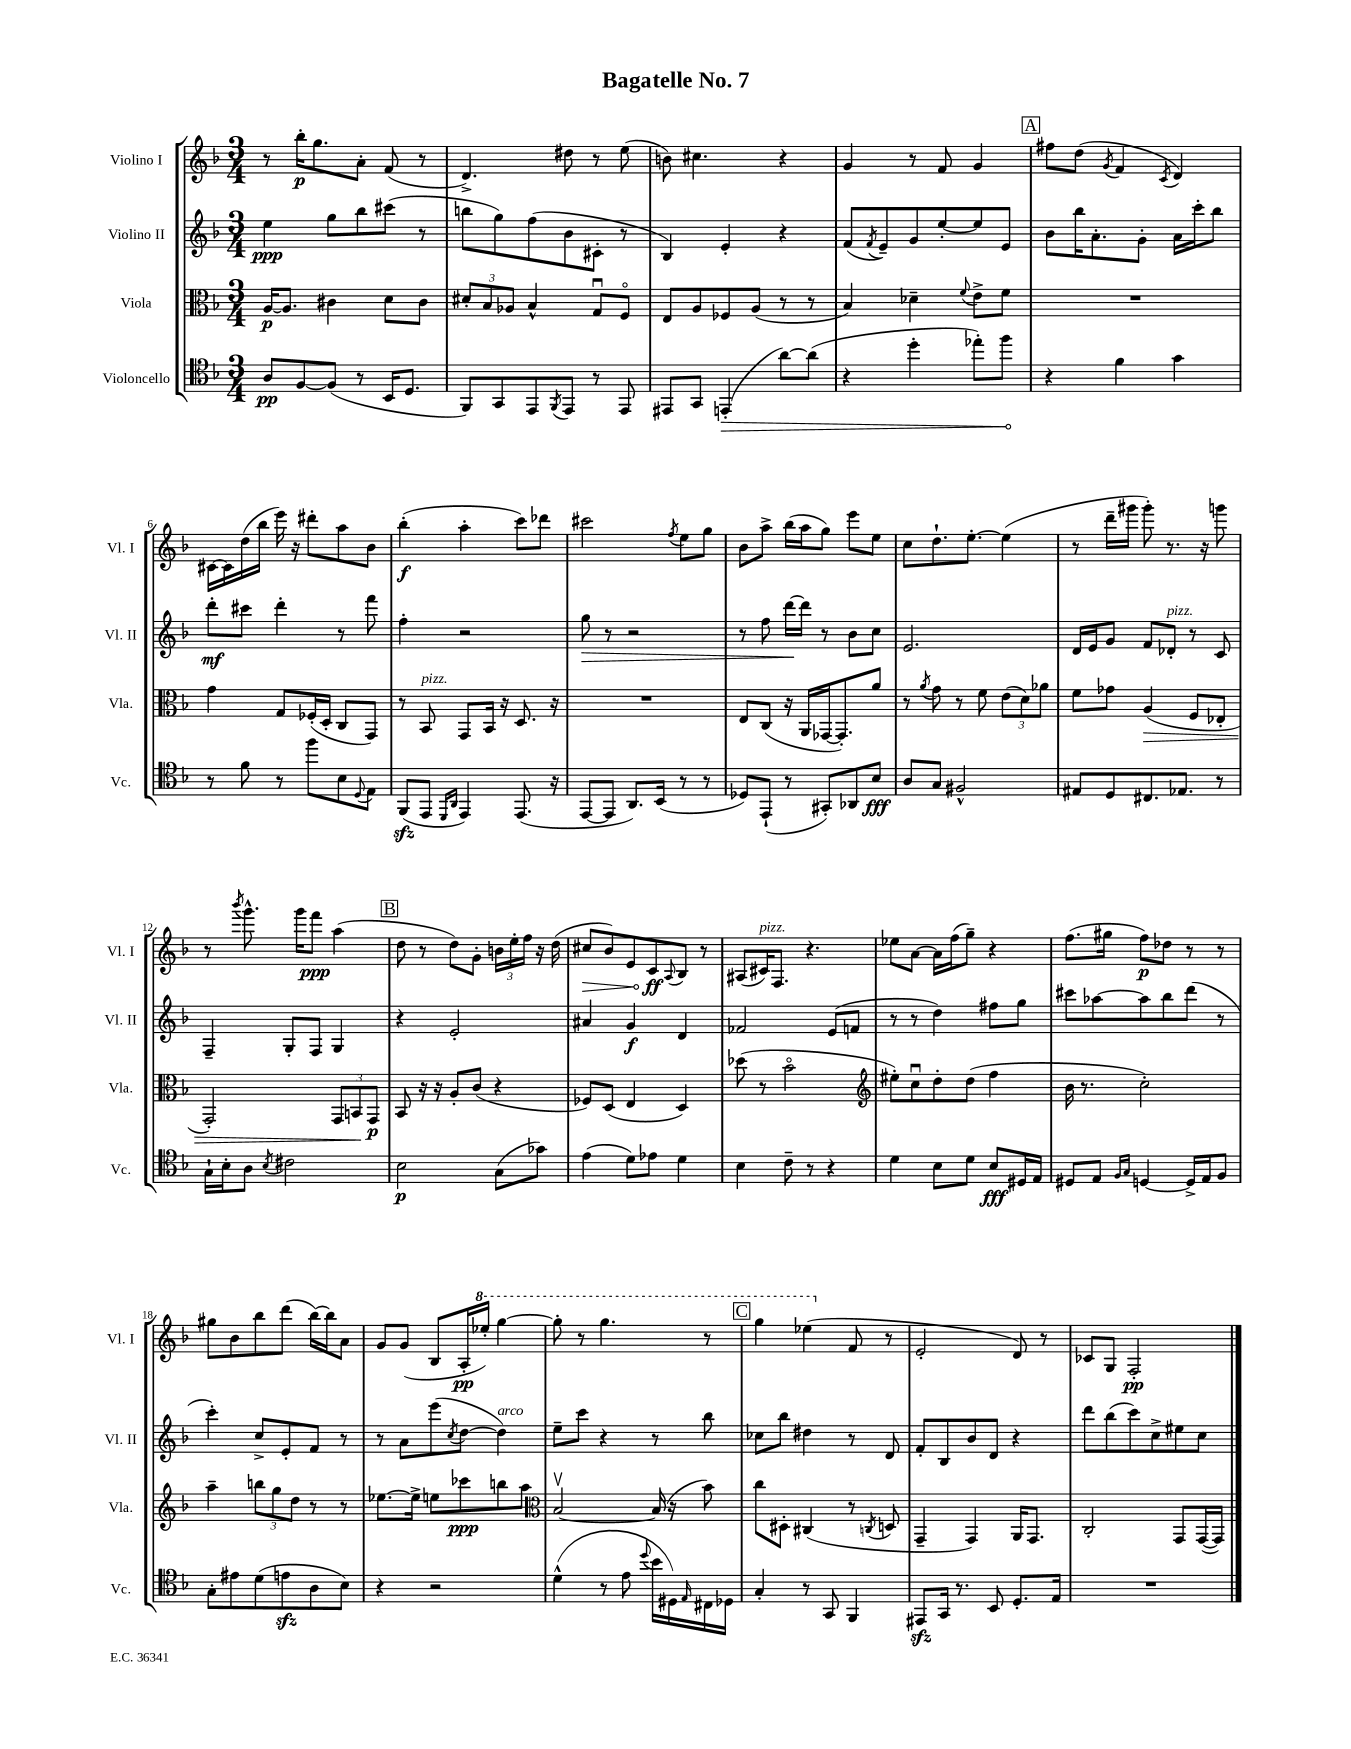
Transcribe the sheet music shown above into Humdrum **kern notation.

**kern	**kern	**kern	**kern
*staff4	*staff3	*staff2	*staff1
*clefC4	*clefC3	*clefG2	*clefG2
*k[b-]	*k[b-]	*k[b-]	*k[b-]
*M3/4	*M3/4	*M3/4	*M3/4
8A	[16A	4ee	8r
.	8.A]	.	.
[8F	.	.	16bb-'
.	.	.	8.gg
(8F]	4c#	8gg	.
8r	.	8bb-	8a'
16BB-	8d	(8ccc#	(8f
8.D	.	.	.
.	8c#	8r	8r
=	=	=	=
8FF)	12d#'	8bb	4.d^)
.	12B-	.	.
8GG	.	8gg)	.
.	12A-	.	.
8EE	4B-^^	(8ff	.
8qFF	.	.	.
8EE	.	8b-	8dd#
8r	8Gu	8c#'	8r
8EE	8Fo	8r	(8ee
=	=	=	=
8EE#	8E	4B-)	8b)
8GG	8A	.	4.cc#
(4EE'	8F-	4e'	.
.	(8A	.	.
[8a)	8r	4r	4r
(8a]	8r	.	.
=	=	=	=
4r	4B-)	(8f	4g
.	.	8qf	.
.	.	8e~)	.
4dd'	4d-~	8g	8r
.	.	[8ee'	8f
.	8qqf	.	.
8ee-')	8e^	8ee]	4g
8ff	8f	8e	.
=	=	=	=
4r	2.r	8b-	8ff#
.	.	16bb-	(8dd
.	.	8.a'	.
.	.	.	8qg
4f	.	.	4f
.	.	8g'	.
.	.	.	8qc
4g	.	16a	4d)
.	.	16ccc'	.
.	.	8bb-	.
=	=	=	=
8r	4g	8ddd'	[16c#
.	.	.	16c#]
8f	.	8ccc#	(16dd
.	.	.	16bb-
8r	8G	4ddd'	16eee)
.	.	.	16r
8ff	(16F-'	.	8ddd#'
.	16D'	.	.
8B-	8C	8r	8aa
8qqD	.	.	.
8E	8GG)	8fff	8b-
=	=	=	=
(8FF	8r	4ff'	(4bb-'
8EE	8BB-	.	.
16qqDD	.	.	.
16qqAA	.	.	.
4EE)	8GG	2r	4aa'
.	16BB-	.	.
.	16r	.	.
(8.EE	8.D	.	8ccc)
.	.	.	8ddd-
16r	16r	.	.
=	=	=	=
[8EE	2.r	8gg	2ccc#
8EE]	.	8r	.
8.AA)	.	2r	.
(16BB-	.	.	.
.	.	.	8qff
8r	.	.	8ee
8r	.	.	8gg
=	=	=	=
8D-)	8E	8r	8b-
(8EE`	(8C	8ff	8aa^
8r	16r	[16ddd	(16bb-
.	16AA	16ddd]	16aa
8GG#')	[16GG-	8r	8gg)
.	8.GG-'])	.	.
8AA-	.	8b-	8eee
8B-	8a	8cc	8ee
=	=	=	=
8A	8r	2.e	8cc
.	8qa	.	.
8G	8g	.	8.dd`
2F#^^	8r	.	.
.	.	.	[8.ee'
.	8f	.	.
.	(12e	.	(4ee]
.	12d)	.	.
.	12a-	.	.
=	=	=	=
8E#	8f	16d	8r
.	.	16e	.
8D	8g-	8g	16ddd~
.	.	.	16ggg#
8.C#	(4A	8f	8ggg#')
.	.	8d-'	8.r
8.E-	.	.	.
.	8F	8r	.
.	.	.	16r
8r	8E-'	8c	8ggg
=	=	=	=
16G`	2GG')	4F~	8r
16B-'	.	.	.
.	.	.	8qbbb-
8A	.	.	8.ggg^^
8qB-	.	.	.
2c#	.	8G'	.
.	.	.	16ggg
.	.	8F	8fff
.	12GG	4G	(4aa
.	12BB	.	.
.	12GG	.	.
=	=	=	=
2B-	8BB-	4r	8dd
.	16r	.	8r
.	16r	.	.
.	8A'	2e'	8dd)
.	(8c	.	8g'
(8G	4r	.	24b
.	.	.	24ee'
.	.	.	24ff
8g-)	.	.	16r
.	.	.	(16dd
=	=	=	=
(4e	8F-)	4a#	8cc#
.	(8D	.	8b-)
8d)	4E	4g	8e
8e-	.	.	8c
.	.	.	8qqA
4d	4D)	4d	8B-
.	.	.	8r
=	=	=	=
4B-	(8dd-	2f-	(8A#
.	8r	.	16c#)
.	.	.	8.F
8c~	2b-o	.	.
8r	.	.	4.r
4r	.	(8e	.
.	.	8f	.
=	=	=	=
*	*clefG2	*	*
4d	8ee#')	8r	8ee-
.	8ccu	8r	[8a
8B-	8dd'	4dd)	16a]
.	.	.	(16ff
8d	(8dd	.	8gg~)
8B-	4ff	8ff#	4r
16D#	.	8gg	.
16E	.	.	.
=	=	=	=
8D#	16b-	8ccc#	(8.ff
.	8.r	.	.
8E	.	[8aa-	.
.	.	.	16gg#
16qqF	.	.	.
16qqG	.	.	.
[4D	2cc')	8aa-]	8ff)
.	.	8bb-	8dd-
16D^]	.	(8ddd	8r
16E	.	.	.
8F	.	8r	8r
=	=	=	=
8G'	4aa~	4ccc')	8gg#
8e#	.	.	8b-
(8d	12bb	8cc^	8bb-
.	12gg	.	.
8e	.	8e'	(8ddd
.	12dd	.	.
8A	8r	8f	[16bb-)
.	.	.	16bb-]
8B-)	8r	8r	8a
=	=	=	=
4r	[8.ee-	8r	8g
.	.	8a	(8g
.	16ee-^]	.	.
2r	8ee	(8eee	8B-
.	.	8qcc	.
.	8ccc-	[8dd	16A'
.	.	.	16eee-')
.	8bb	4dd])	[4ggg
.	8aa	.	.
=	=	=	=
*	*clefC3	*	*
(4d^^	[2B-v	8ee~	8ggg']
.	.	8ccc	8r
8r	.	4r	4.ggg
8e	.	.	.
8qqdd	.	.	.
16b-	(16B-]	8r	.
16D#)	16r	.	.
16qqE	.	.	.
16C#	8b-)	8bb-	8r
16D-	.	.	.
=	=	=	=
4G'	8cc	8cc-	4ggg
.	8D#'	8bb-	.
8r	(4C#	4dd#	(4eee-
8GG	.	.	.
4FF	8r	8r	8f
.	8qC	.	.
.	8D	8d	8r
=	=	=	=
8EE#	4GG~	8f'	2e'
16GG	.	8B-	.
8.r	.	.	.
.	4GG)	8b-	.
8BB-	.	8d	.
8.D'	16AA	4r	8d)
.	8.GG	.	.
.	.	.	8r
16E	.	.	.
=	=	=	=
2.r	2C'	8ddd	8c-
.	.	(8bb-	8G
.	.	8ccc)	2F'
.	.	8cc^	.
.	8GG	8ee#	.
.	([16GG	8cc	.
.	16GG])	.	.
==	==	==	==
*-	*-	*-	*-
